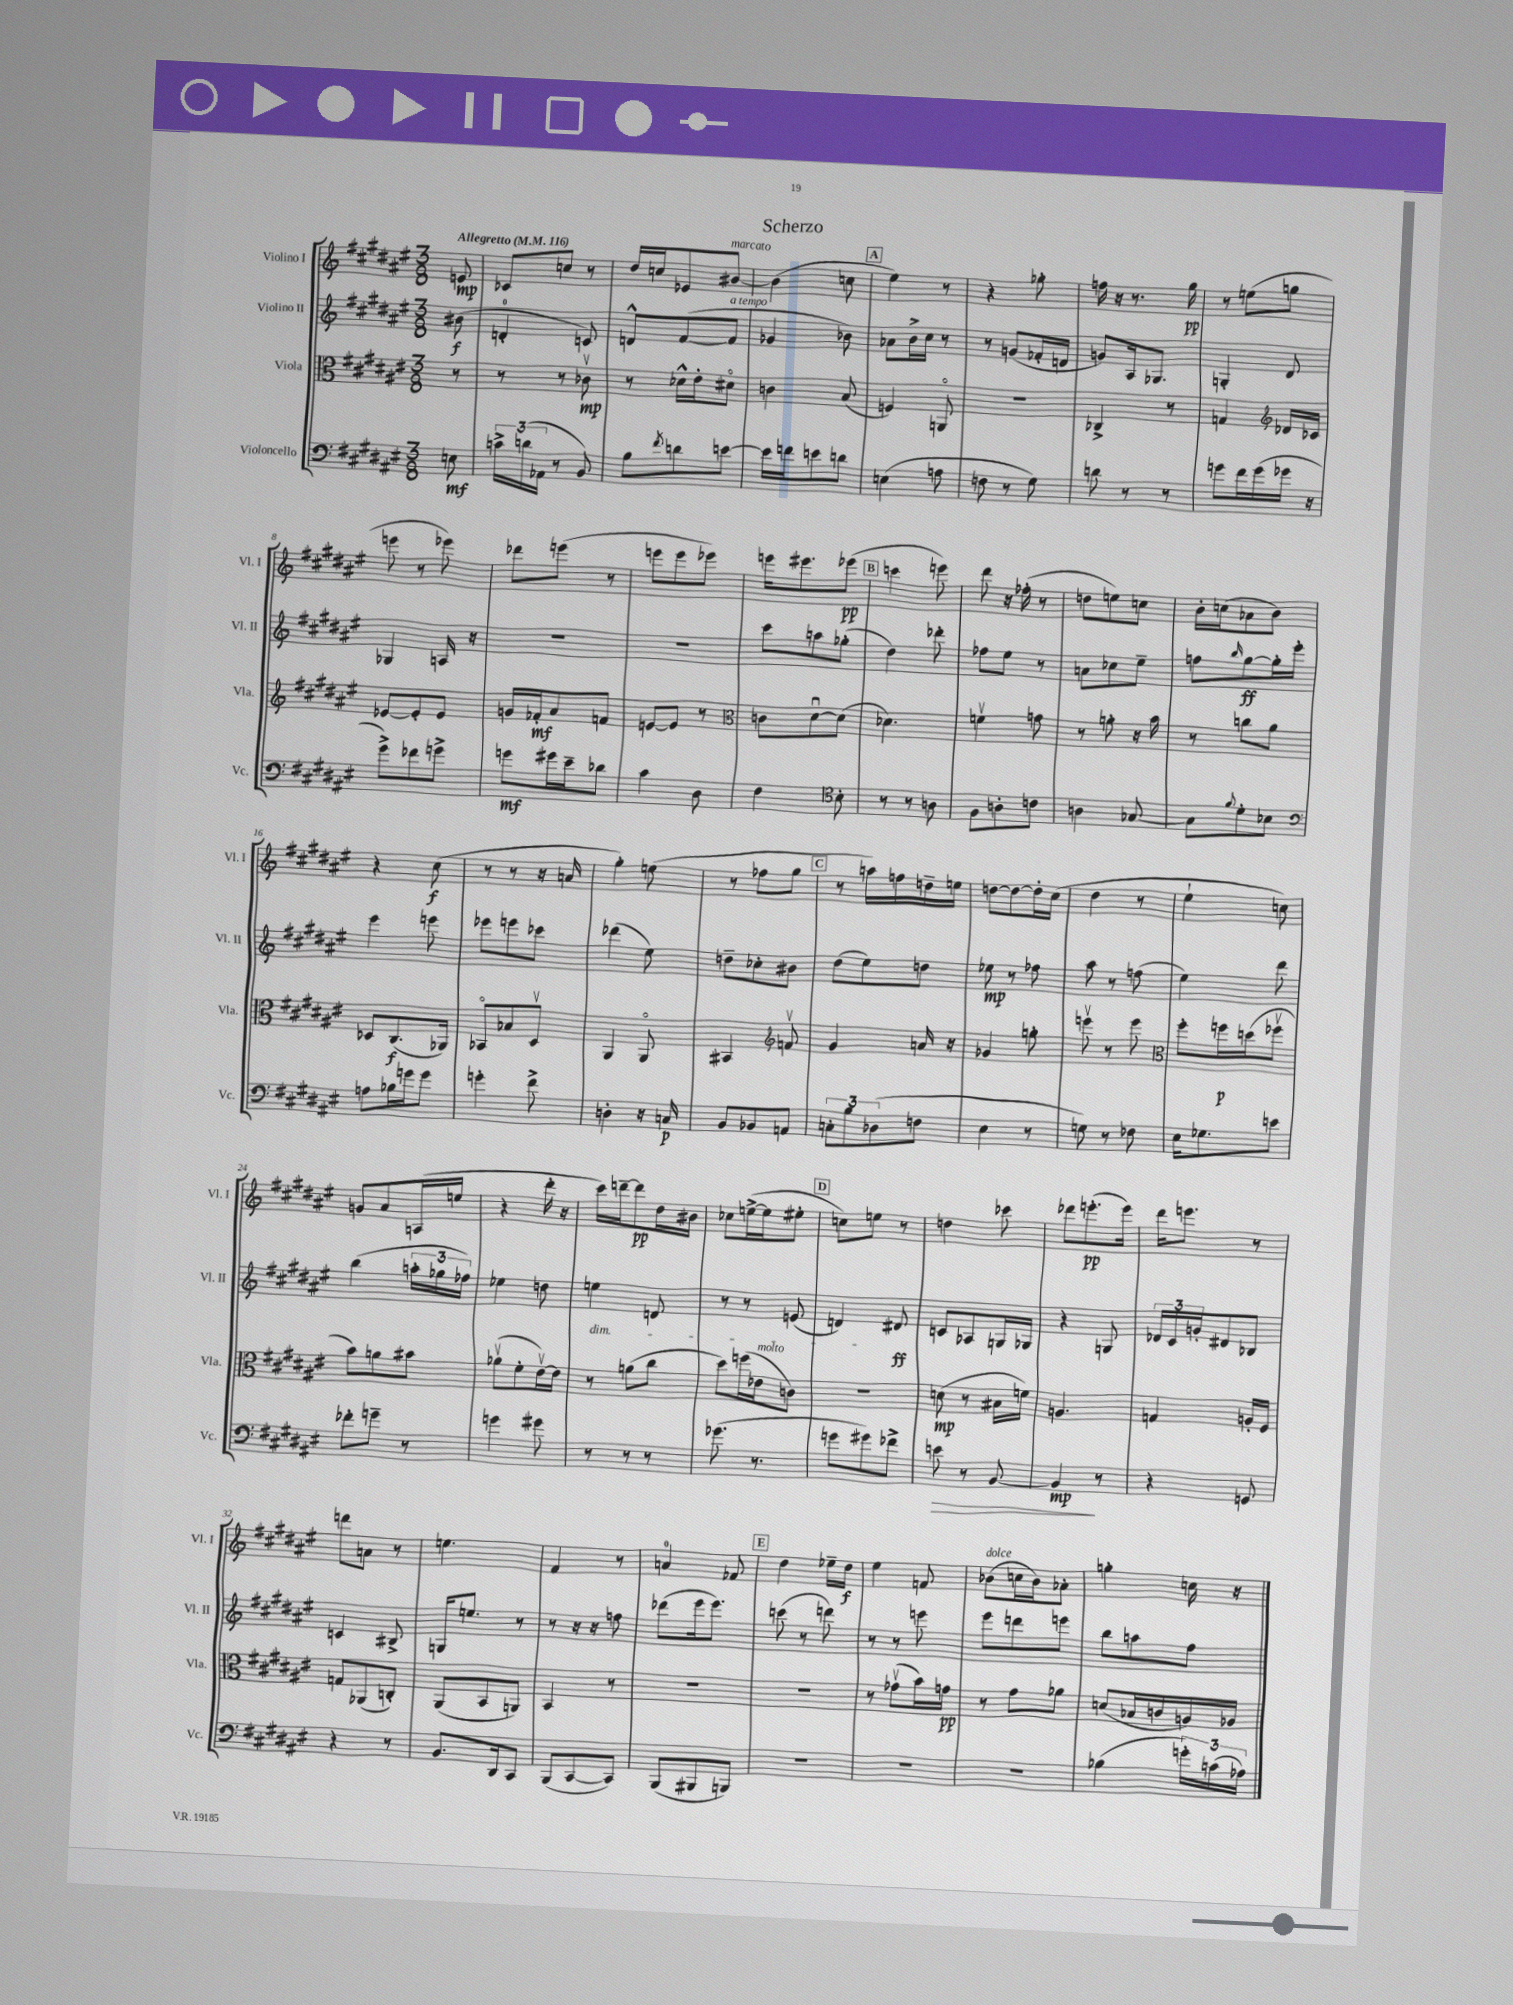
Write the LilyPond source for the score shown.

\header { title = "Scherzo" }
<<
\new StaffGroup <<
\new Staff = "s0" \with { instrumentName = "Violino I" shortInstrumentName = "Vl. I" } {
    \clef treble \key fis \major \numericTimeSignature \time 3/8 \partial 8 \tempo "Allegretto" 4 = 116
    e'8\mp |
    ces'8 c''8 r8 |
    dis''16 c''16 ees'8 bis'8~^\markup { \italic "marcato" } |
    bis'4( c''8 |
    \mark \markup { \box "A" } eis''4) r8 |
    r4 ges''8-. |
    f''16 r16 r8. gis''16\pp |
    r8 e''8( g''8 |
    e'''8 r8 ees'''8) |
    des'''8 e'''8( r8 |
    e'''8 e'''8 ees'''8) |
    e'''16 eis'''8. ees'''8\pp( |
    \mark \markup { \box "B" } c'''4 e'''8) |
    dis'''8 r16 fes''16-.( r8 |
    d''8 e''8) c''8 |
    b'16-. c''16( aes'8 b'8) |
    r4 cis''8\f( |
    r8 r8 r16 a'16 |
    gis''4-.) e''8( |
    r8 fes''8 gis''8 |
    \mark \markup { \box "C" } r8 a''16) f''16 d''16-- e''16 |
    d''8~ d''8~ d''16-. cis''16( |
    dis''4 r8 |
    eis''4-! c''8) |
    g'8 ais'8 a16( e''16 |
    r4 dis'''16-. r16 |
    cis'''16) d'''16~-- d'''8\pp dis''16 bis'16 |
    ces''8 e''16~->( e''16 eis''8-. |
    \mark \markup { \box "D" } c''8) e''8 r8 |
    d''4 ces'''8 |
    des'''8 e'''8.-.\pp( e'''16) |
    dis'''16 e'''8. r8 |
    d'''8 a'8 r8 |
    e''4. |
    fis'4 r8 |
    a'4-0 fes'8 |
    \mark \markup { \box "E" } dis''4 ees''16-- dis''16\f |
    eis''4 f'8 |
    bes'8^\markup { \italic "dolce" }( c''16 bes'16) aes'8-. |
    g''4-. c''16 r16 \bar "|." |
}
\new Staff = "s1" \with { instrumentName = "Violino II" shortInstrumentName = "Vl. II" } {
    \clef treble \key fis \major \numericTimeSignature \time 3/8 \partial 8
    bis'8\f( |
    d'4-0-. c'8) |
    d'8-^ fis'8~( fis'8^\markup { \italic "a tempo" } |
    ges'4 bes'8) |
    \mark \markup { \box "A" } aes'8 b'16-> cis''16 r8 |
    r8 g'8( fes'16-. d'16 |
    g'8) ais16 ges8. |
    g4-. dis'8 |
    ges4 a16 r16 |
    R4. |
    R4. |
    cis'''8 a''8 ges''8-.( |
    \mark \markup { \box "B" } dis''4) des'''8-. |
    fes''8 eis''8 r8 |
    a'8 ces''8 eis''8-- |
    f''8 \grace { b''16 } gis''8~\ff gis''16-. eis'''16-. |
    eis'''4 e'''8 |
    ees'''8 e'''8 ces'''8 |
    des'''4( eis''8) |
    d''8-- ces''8-. bis'8 |
    \mark \markup { \box "C" } dis''8( eis''8) d''8 |
    ees''8\mp r8 fes''8 |
    ais''8 r8 f''8( |
    eis''4) dis'''8 |
    b''4( \tuplet 3/2 { a''16-. ges''16 fes''16) } |
    ees''4 d''8 |
    e''4\dim d'8 |
    r8 r8 e'8( |
    \mark \markup { \box "D" } d'4\!) dis'8\ff |
    c'8 aes8 g16 ges16 |
    r4 g8 |
    \tuplet 3/2 { des'16 cis'16 g'16-. } dis'8 bes8 |
    c'4 bis8-> |
    g16 e''8. r8 |
    r8 r16 r16 f''8 |
    des'''8( eis'''16 eis'''8.) |
    \mark \markup { \box "E" } c'''8( r8 d'''8) |
    r8 r8 e'''8 |
    eis'''8 d'''8 e'''8 |
    b''8 a''8 fis''8 \bar "|." |
}
\new Staff = "s2" \with { instrumentName = "Viola" shortInstrumentName = "Vla." } {
    \clef alto \key fis \major \numericTimeSignature \time 3/8 \partial 8
    r8 |
    r8 r8 ces'8\upbow\mp |
    r8 des'16-^ eis'16-. dis'8\flageolet |
    c'4 b8( |
    \mark \markup { \box "A" } f4) a,8\flageolet |
    R4. |
    ces4-> r8 |
    g4 \clef treble des'16 ces'16 |
    ees'8~ ees'8-. ees'8 |
    g'16 fes'16-.\mf ais'8 f'8 |
    e'8~ e'8 r8 |
    \clef alto c'8 dis'8~\downbow dis'8( |
    \mark \markup { \box "B" } des'4.) |
    f'4\upbow g'8 |
    r8 a'8-. r16 b'16 |
    r8 c''8 ais'8 |
    des8 cis8.\f( aes,16) |
    bes,8\flageolet bes8 dis8\upbow |
    ais,4 ais,8\flageolet |
    bis,4 \clef treble f'8\upbow |
    \mark \markup { \box "C" } gis'4 a'16 r16 |
    ges'4 g''8-. |
    e'''8\upbow r8 e'''8 |
    \clef alto fis''8-. f''16\p d''16( fes''8\upbow |
    b'8) a'8 bis'8 |
    aes'8\upbow( fis'8-. eis'16~\upbow) eis'16 |
    r8 a'8( cis''8 |
    dis''8) f''16( ees'16^\markup { \italic "molto" } c'8) |
    \mark \markup { \box "D" } R4. |
    d'8\mp( r8 bis16 f'16) |
    a4. |
    g4 a16-. fis16 |
    g8 aes,8( c8-.) |
    ais,8( b,8 a,8) |
    b,4 r8 |
    R4. |
    \mark \markup { \box "E" } R4. |
    r8 ges'8\upbow( b'16) g'16\pp |
    r8 gis'8 aes'8 |
    d'8( bes16 c'16 a16) aes16 \bar "|." |
}
\new Staff = "s3" \with { instrumentName = "Violoncello" shortInstrumentName = "Vc." } {
    \clef bass \key fis \major \numericTimeSignature \time 3/8 \partial 8
    e8\mf |
    \tuplet 3/2 { c'16-> d'16( aes,16 } r8 b,8) |
    b8 \acciaccatura { fis'8 } d'8 e'8~ |
    e'16 f'16 e'8 d'8 |
    \mark \markup { \box "A" } e4( a8 |
    f8 r8 gis8) |
    d'8 r8 r8 |
    g'8 fis'16 g'16( ges'16 r16 |
    gis'8->) fes'8 g'8-> |
    g'8\mf gis'16 eis'16-- des'8 |
    cis'4 dis8 |
    fis4 \clef tenor b8-. |
    \mark \markup { \box "B" } r8 r8 a8 |
    fis8 a8-. c'8 |
    a4 ges8~ |
    ges8 \appoggiatura { fis'8 } dis'8-. bes8 |
    \clef bass a8 bes16 g'16 g'8 |
    g'4-. fis'8-> |
    d4-. r16 c16\p |
    b,8 bes,8 a,8 |
    \mark \markup { \box "C" } \tuplet 3/2 { c8-. b8 des8( } f8 |
    eis4 r8 |
    g8) r8 fes8 |
    eis16 ges8. e'8 |
    fes'8-. g'8-- r8 |
    g'4 gis'8 |
    r8 r8 r8 |
    ges'8.( r8. |
    \mark \markup { \box "D" } g'8 gis'8) fes'8-> |
    e'8\> r8 b,8~ |
    b,4\mp\! r8 |
    r4 g,8 |
    r4 r8 |
    b,8. dis,16 cis,8 |
    b,,8( cis,8~ cis,8) |
    b,,8( bis,,8 b,,8) |
    \mark \markup { \box "E" } R4. |
    R4. |
    R4. |
    bes4( \tuplet 3/2 { g'16-.) c'16( aes16) } \bar "|." |
}
>>
>>
